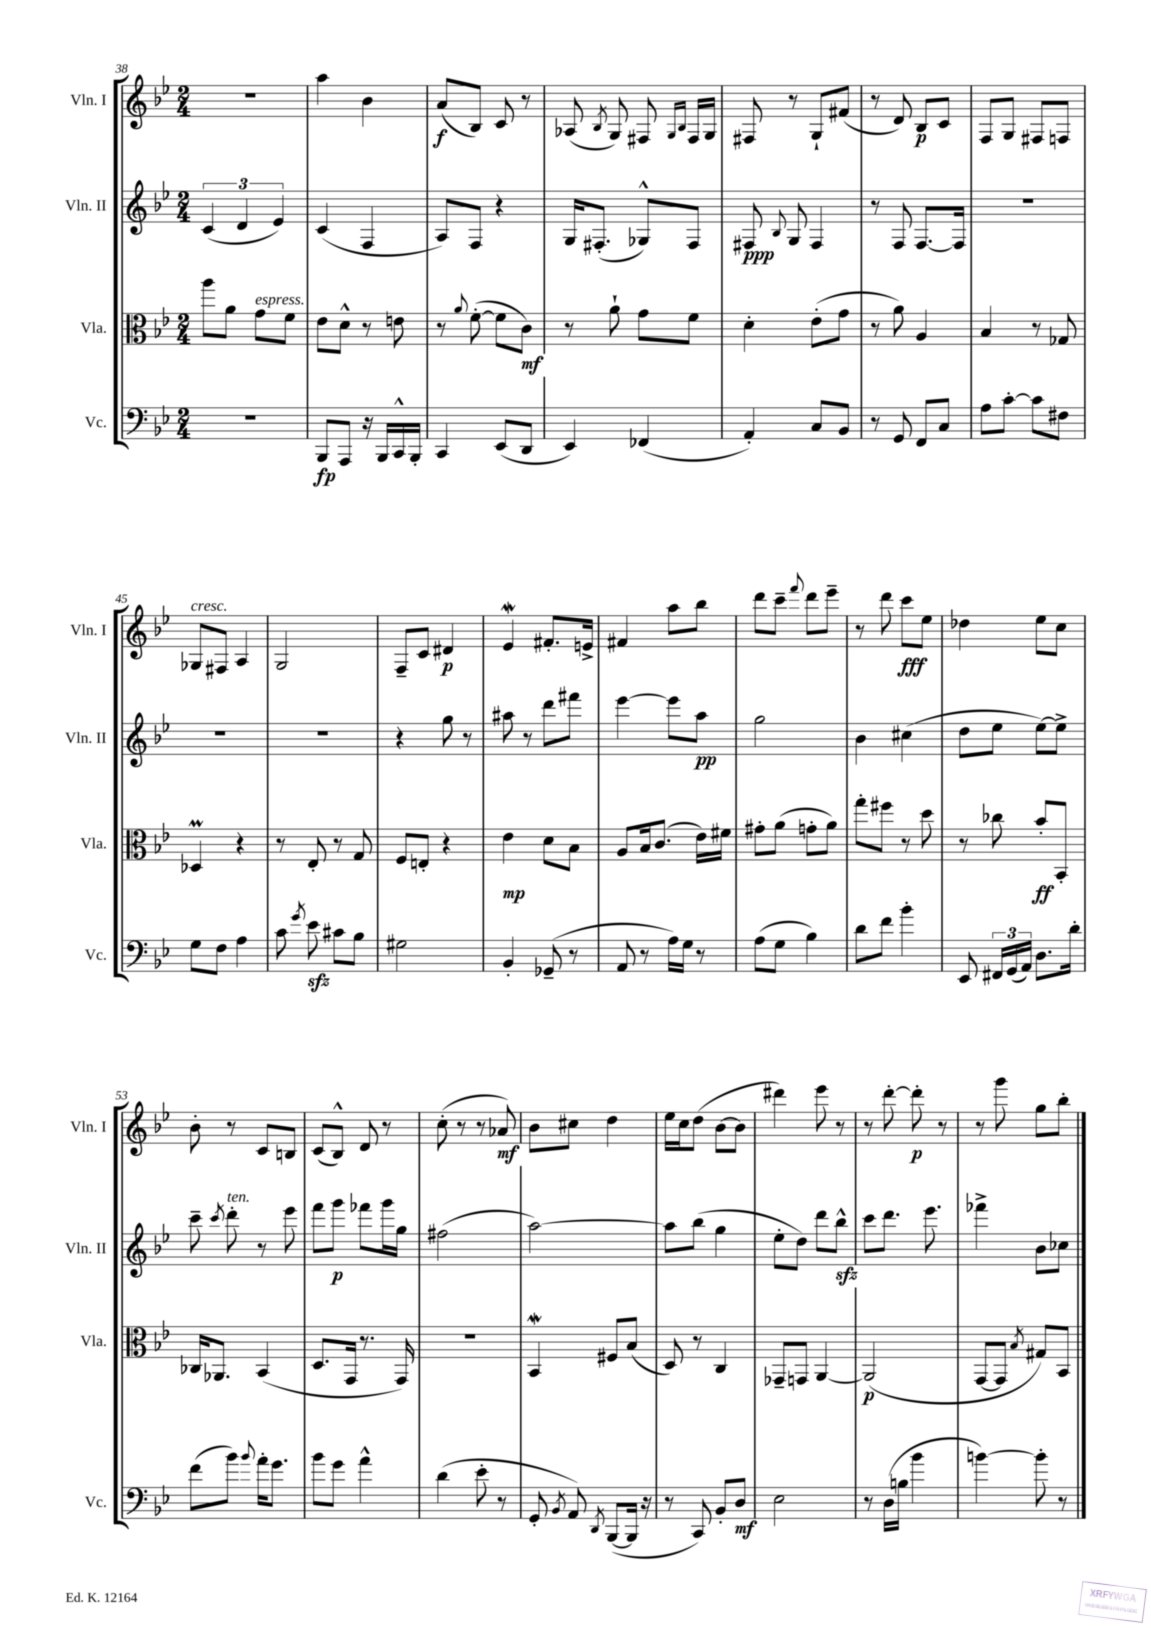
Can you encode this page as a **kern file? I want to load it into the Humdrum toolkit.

**kern	**kern	**kern	**kern
*staff4	*staff3	*staff2	*staff1
*clefF4	*clefC3	*clefG2	*clefG2
*k[b-e-]	*k[b-e-]	*k[b-e-]	*k[b-e-]
*M2/4	*M2/4	*M2/4	*M2/4
2r	8aa	(6c	2r
.	8a	.	.
.	.	6d	.
.	8g	.	.
.	.	6e-)	.
.	8f	.	.
=	=	=	=
8BBB-	8e-	(4c	4aa
8AAA	8d^^	.	.
16r	8r	4F	4b-
16BBB-	.	.	.
16CC^^	8e	.	.
16BBB-'	.	.	.
=	=	=	=
4CC	8r	8A)	(8a
.	8qqa	.	.
.	([8f'	8F	8B-)
(8EE-	8f]	4r	8c
8DD	8c)	.	8r
=	=	=	=
4EE-)	8r	16G	(8A-
.	.	(8.F#'	.
.	.	.	8qB-
.	8a`	.	8G)
(4FF-	8g	8G-^^)	8F#
.	.	.	16qqG
.	.	.	16qqB-
.	8f	8F#	16F#
.	.	.	16G
=	=	=	=
4AA')	4d'	8F#	8F#
.	.	8qqB-	.
.	.	8G	8r
8C	(8e-'	4F#	8G`
8BB-	8g	.	(8f#
=	=	=	=
8r	8r	8r	8r
8GG	8a)	8F	8d)
8FF	4A	[8.F	8B-
8C	.	.	8c
.	.	16F]	.
=	=	=	=
8A	4B-	2r	8F
[8c'	.	.	8G
8c]	8r	.	8F#
8F#	8G-	.	8F
=	=	=	=
8G	4D-	2r	8G-
8F	.	.	8F#
4A	4r	.	4A
=	=	=	=
8c	8r	2r	2G
8qg	.	.	.
8e-	8E-'	.	.
8c#	8r	.	.
8B-	8G	.	.
=	=	=	=
2G#	8F	4r	8F~
.	8E'	.	8c
.	4r	8gg	4d#
.	.	8r	.
=	=	=	=
4BB-'	4e-	8aa#	4e-
.	.	8r	.
(8GG-~	8d	8ddd	8.f#'
8r	8B-	8fff#	.
.	.	.	16e^
=	=	=	=
8AA	8A	[4eee-	4f#
8r	16B-	.	.
.	(8.c	.	.
16A)	.	8eee-]	8aa
16G	.	.	.
8r	16e-)	8aa	8bb-
.	16f#	.	.
=	=	=	=
(8A	8g#'	2gg	8ddd
8G	(8a	.	8ccc~
.	.	.	8qqfff
4B-)	8g'	.	8ddd
.	8a)	.	8eee-~
=	=	=	=
8d	8gg'	4b-	8r
8f	8ff#	.	8ddd
4b-'	8r	(4cc#	8ccc
.	8dd	.	8ee-
=	=	=	=
8EE-	8r	8dd	4dd-
24FF#	8cc-	8ee-	.
(24GG	.	.	.
24AA)	.	.	.
8.D	8b-'	[8ee-)	8ee-
.	8BB-'	8ee-^]	8cc
16d'	.	.	.
=	=	=	=
(8f	16C-	8ccc~	8b-'
.	8.AA-	.	.
.	.	8qccc	.
8b-)	.	8ddd'	8r
8qqb-	.	.	.
16a'	(4BB-	8r	8c
8.g	.	.	.
.	.	8eee-	8B
=	=	=	=
8b-	8.D	8fff	(8c
8g	.	8ggg	8B-^^)
.	16GG	.	.
4a^^	8.r	8fff-	8d
.	.	16ggg	8r
.	16GG)	16gg	.
=	=	=	=
(4d	2r	(2ff#	(8cc'
.	.	.	8r
8e-'	.	.	8r
8r	.	.	8a-)
=	=	=	=
8GG'	4BB-	[2aa)	8b-
8qBB-	.	.	.
8AA)	.	.	8cc#
8qDD	.	.	.
([8BBB-	8F#	.	4dd
16BBB-]	(8B-	.	.
16r	.	.	.
=	=	=	=
8r	8D)	8aa]	16ee-
.	.	.	16cc
8CC)	8r	(8bb-	(8dd
8BB-'	4C	4gg	[8b-
8D	.	.	8b-]
=	=	=	=
2E-	8GG-~	8ee-'	4ddd#)
.	8GG	8dd)	.
.	[4AA	8ddd	8eee-
.	.	8bb-^^	8r
=	=	=	=
8r	(2AA]	8ccc	8r
(16D	.	8.ddd	[8ddd'
16B	.	.	.
4b-	.	.	8ddd']
.	.	8.eee-	.
.	.	.	8r
=	=	=	=
[4b)	[8GG	4fff-^	8r
.	8GG]	.	8ggg
.	8qB-	.	.
8b']	8G#)	8b-	8gg
8r	8BB-	8cc-	8bb-'
==	==	==	==
*-	*-	*-	*-
